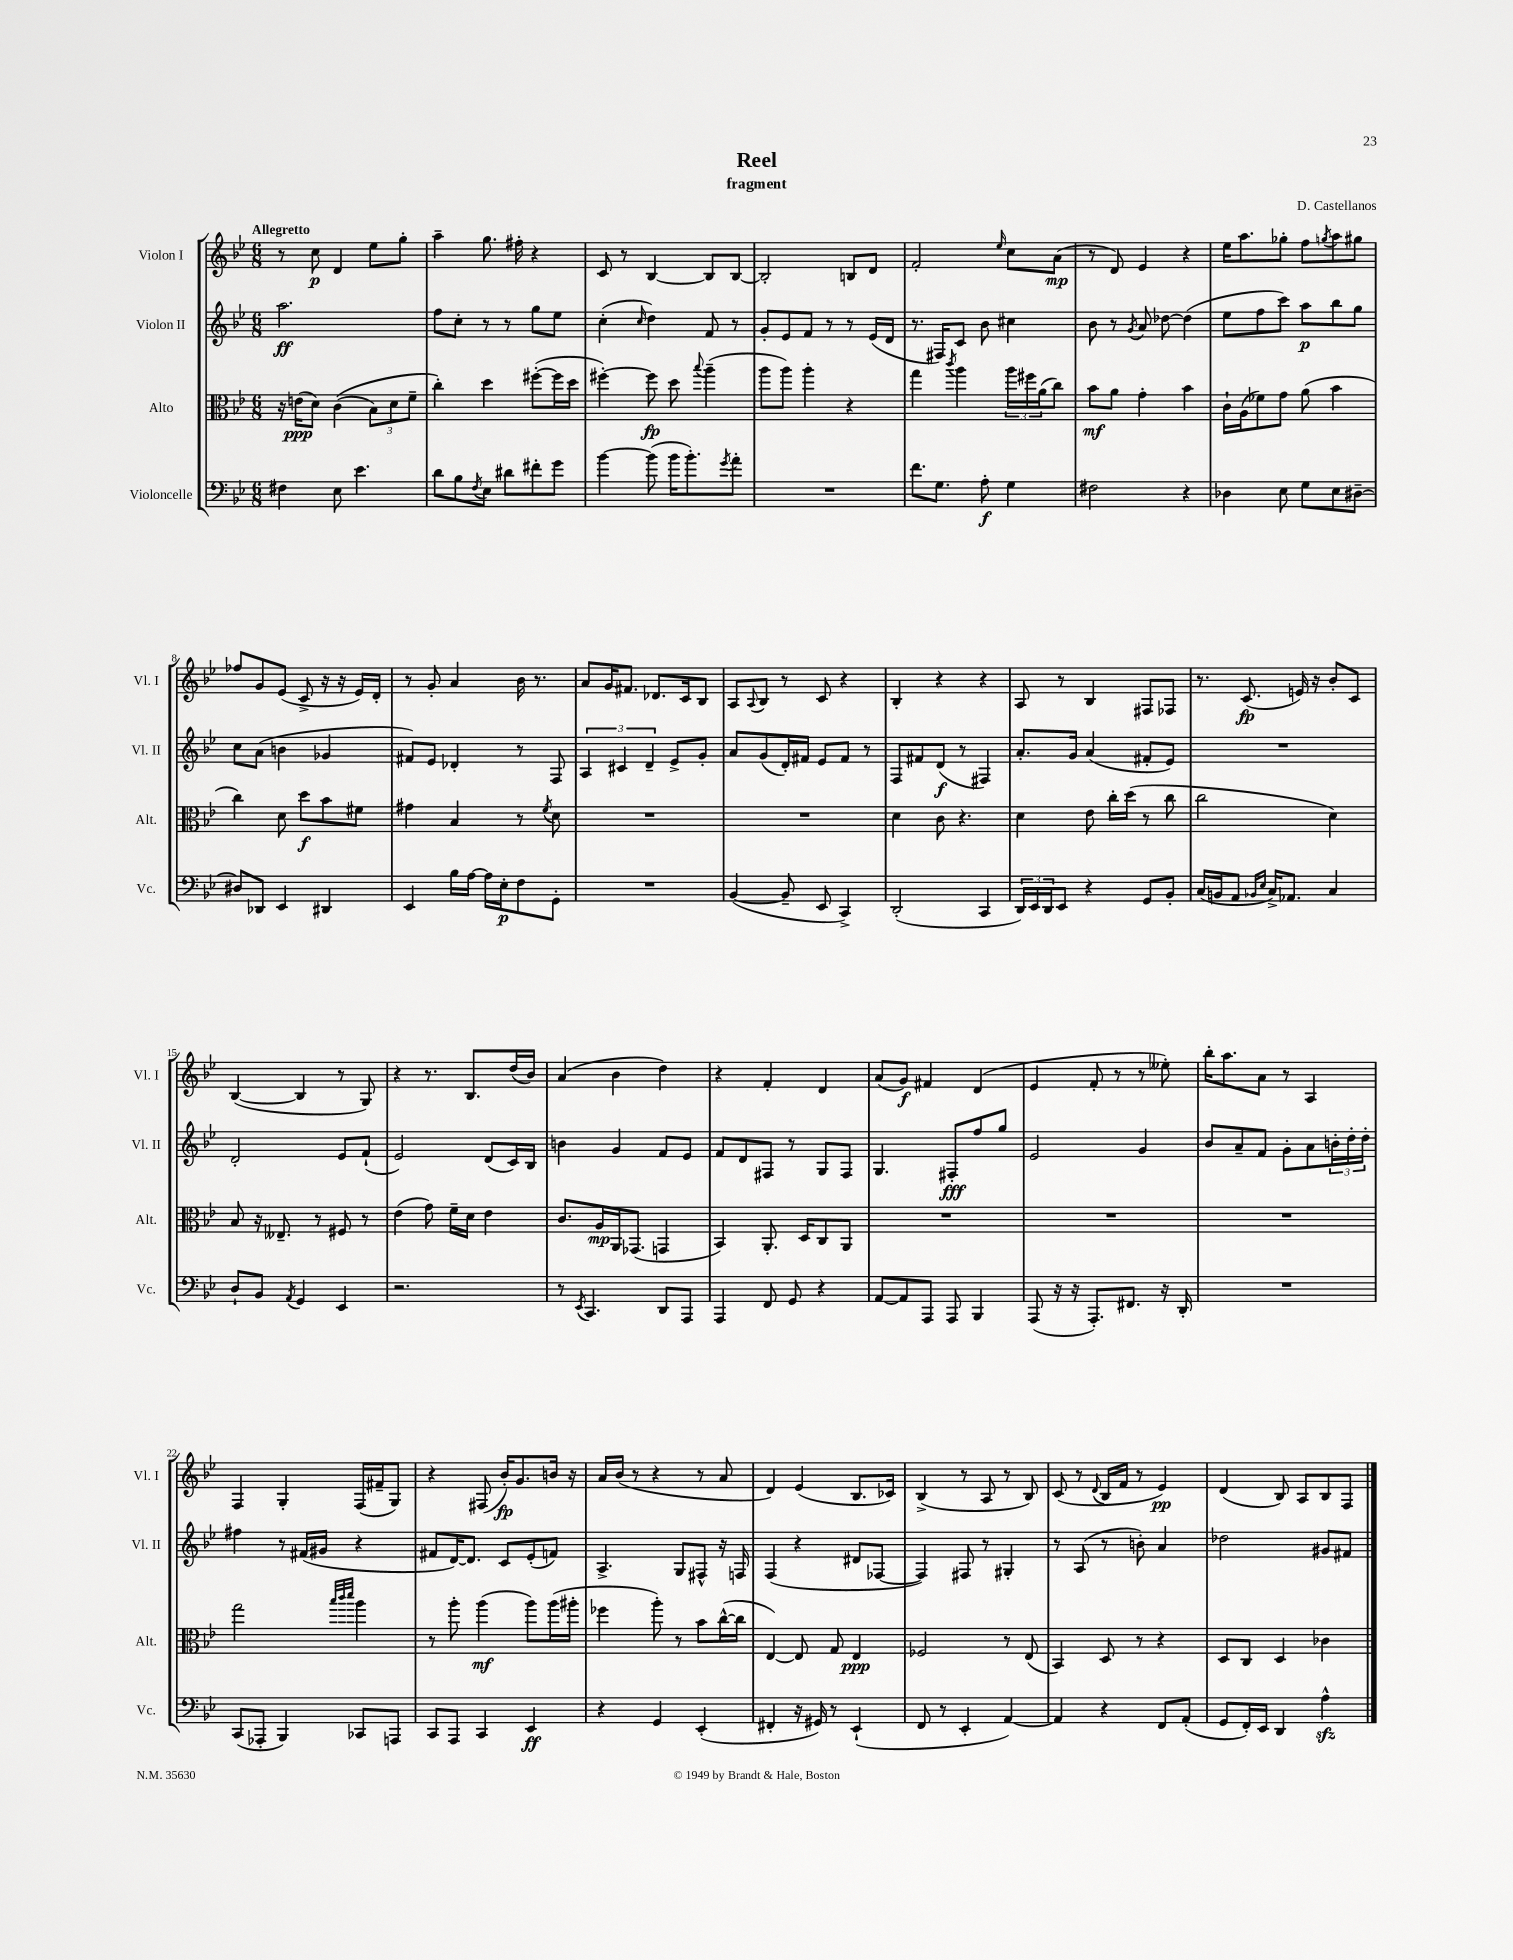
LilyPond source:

\header { title = "Reel" composer = "D. Castellanos" subtitle = "fragment" }
<<
\new StaffGroup <<
\new Staff = "s0" \with { instrumentName = "Violon I" shortInstrumentName = "Vl. I" } {
    \clef treble \key bes \major \numericTimeSignature \time 6/8 \tempo "Allegretto"
    r8 c''8\p d'4 ees''8 g''8-. |
    a''4-- g''8. fis''16-. r4 |
    c'8 r8 bes4~ bes8 bes8~ |
    bes2-. b8 d'8 |
    f'2-. \grace { ees''16 } c''8 a'8\mp( |
    r8 d'8) ees'4 r4 |
    ees''16 a''8. ges''8-. f''8 \acciaccatura { g''8 } a''8 gis''8 |
    fes''8 g'8 ees'8( c'8-> r16 r16 ees'16) d'16-. |
    r8 g'8-. a'4 bes'16 r8. |
    a'8 g'16 fis'8. des'8. c'16 bes8 |
    a8 \appoggiatura { a8 } bes8 r8 c'8 r4 |
    bes4-. r4 r4 |
    a8 r8 bes4 fis8 fes8 |
    r8. c'8.\fp( e'16) r16 bes'8-. c'8 |
    bes4~( bes4 r8 g8) |
    r4 r8. bes8. d''16( bes'16) |
    a'4( bes'4 d''4) |
    r4 f'4-. d'4 |
    a'8( g'8\f) fis'4 d'4( |
    ees'4 f'8-. r8 r8 eeses''8-.) |
    bes''16-. a''8. a'8 r8 a4 |
    f4 g4-. f16( fis'16-- g8) |
    r4 fis8( bes'16-.\fp) g'8. b'16 r16 |
    a'16 bes'16( r8 r4 r8 a'8 |
    d'4) ees'4( bes8. ces'16) |
    bes4->( r8 a8 r8 bes8) |
    c'8( r8 \appoggiatura { d'8 } bes16 f'16 r8 ees'4\pp) |
    d'4( bes8) a8 bes8 f8 \bar "|." |
}
\new Staff = "s1" \with { instrumentName = "Violon II" shortInstrumentName = "Vl. II" } {
    \clef treble \key bes \major \numericTimeSignature \time 6/8
    a''2.\ff |
    f''8 c''8-. r8 r8 g''8 ees''8 |
    c''4-.( \grace { c''16 } d''4) f'8 r8 |
    g'8-. ees'8 f'8 r8 r8 ees'16( d'16 |
    r8. fis16) c'8 bes'8 cis''4 |
    bes'8 r8 \acciaccatura { g'8 } a'8 des''8~ des''4( |
    ees''8 f''8 c'''8) a''8\p bes''8 g''8 |
    c''8 a'8( b'4 ges'4 |
    fis'8) ees'8 des'4-. r8 f8 |
    \tuplet 3/2 { a4 cis'4 d'4-- } ees'8-> g'8-. |
    a'8 g'8( d'16-.) fis'16 ees'8 fis'8 r8 |
    f8 fis'8 d'8\f( r8 fis4) |
    a'8.-. g'16 a'4( fis'8-. ees'8) |
    R2. |
    d'2-. ees'8 f'8-!( |
    ees'2) d'8( c'16) bes16 |
    b'4 g'4 f'8 ees'8 |
    f'8 d'8 fis8 r8 g8 fis8 |
    g4. fis8-.\fff f''8 g''8 |
    ees'2 g'4 |
    bes'8 a'8-- f'8 g'8-. a'8 \tuplet 3/2 { b'16-. d''16-. d''16-. } |
    fis''4 r8 fis'16( gis'16 r4 |
    fis'8 d'16~) d'8. c'8 ees'8-.( f'8) |
    a4.-> g8 fis8-^ r16 f16 |
    f4( r4 dis'8 fes8~ |
    fes4) fis8 r8 gis4-. |
    r8 a8( r8 b'8-.) a'4 |
    des''2 gis'8 fis'8 \bar "|." |
}
\new Staff = "s2" \with { instrumentName = "Alto" shortInstrumentName = "Alt." } {
    \clef alto \key bes \major \numericTimeSignature \time 6/8
    r16 e'16\ppp( d'8) c'4(\( \tuplet 3/2 { bes8) d'8 f'8-- } |
    c''4-.\) d''4 fis''8~-.( fis''16 d''16 |
    fis''4~-.) fis''8\fp d''8 \appoggiatura { bes''8 } a''4--( |
    a''8 a''8) a''4-. r4 |
    g''4 \acciaccatura { c'''8 } a''4 \tuplet 3/2 { a''16 fis''16 a'16( } c''8) |
    bes'8\mf a'8 g'4-. bes'4 |
    c'16-! a16( fes'8) g'8 a'8( bes'4 |
    c''4) d'8 d''8\f bes'8 fis'8 |
    gis'4 bes4 r8 \acciaccatura { f'8 } d'8 |
    R2. |
    R2. |
    d'4 c'8 r4. |
    d'4 ees'8 c''16-. d''16( r8 c''8 |
    c''2 d'4) |
    bes8 r16 eeses8.-- r8 fis8 r8 |
    ees'4( g'8) f'16-- d'16 ees'4 |
    c'8. a16\mp a,16 ges,8.( g,4 |
    bes,4) a,8.-. d16 c8 a,8 |
    R2. |
    R2. |
    R2. |
    g''2 \grace { bes''32 c'''32 d'''32 } a''4 |
    r8 a''8-. a''4\mf( a''8) a''16( ais''16-. |
    fes''4 a''8-.) r8 bes'8 c''16~-^( c''16 |
    ees4~) ees8 g8 ees4\ppp |
    fes2 r8 ees8( |
    bes,4) d8 r8 r4 |
    d8 c8 d4 ces'4 \bar "|." |
}
\new Staff = "s3" \with { instrumentName = "Violoncelle" shortInstrumentName = "Vc." } {
    \clef bass \key bes \major \numericTimeSignature \time 6/8
    fis4 ees8 ees'4. |
    d'8 bes8 \acciaccatura { f8 } ees8 dis'8 fis'8-. g'8 |
    bes'4~ bes'8( bes'16 bes'8.-.) \acciaccatura { g'8 } a'8-. |
    R2. |
    f'8. g8. a8-.\f g4 |
    fis2 r4 |
    des4 ees8 g8 ees8 dis8~-- |
    dis8 des,8 ees,4 dis,4 |
    ees,4 bes16 a16~ a16 ees16-.\p f8 g,8-. |
    R2. |
    bes,4~( bes,8-- ees,8 c,4->) |
    d,2-.( c,4 |
    \tuplet 3/2 { d,16) ees,16 d,16 } ees,8 r4 g,8 bes,8-. |
    c16( b,16 a,8 \grace { bes,16 ees16 } c16->) aes,8. c4 |
    d8-! bes,8 \acciaccatura { a,8 } g,4 ees,4 |
    r2. |
    r8 \acciaccatura { ees,8 } c,4. d,8 a,,8 |
    a,,4 f,8 g,8 r4 |
    a,8~ a,8 a,,8 a,,8 bes,,4 |
    a,,8( r16 r16 a,,8.-.) fis,8. r16 d,16-. |
    R2. |
    c,8( aes,,8-. bes,,4) ces,8 a,,8 |
    c,8 a,,8 c,4 ees,4\ff |
    r4 g,4 ees,4-.( |
    fis,4-. r16 gis,16) r8 ees,4-!( |
    f,8 r8 ees,4-. a,4~) |
    a,4 r4 f,8 a,8-.( |
    g,8 f,16-.) ees,16 d,4 a4-^\sfz \bar "|." |
}
>>
>>
